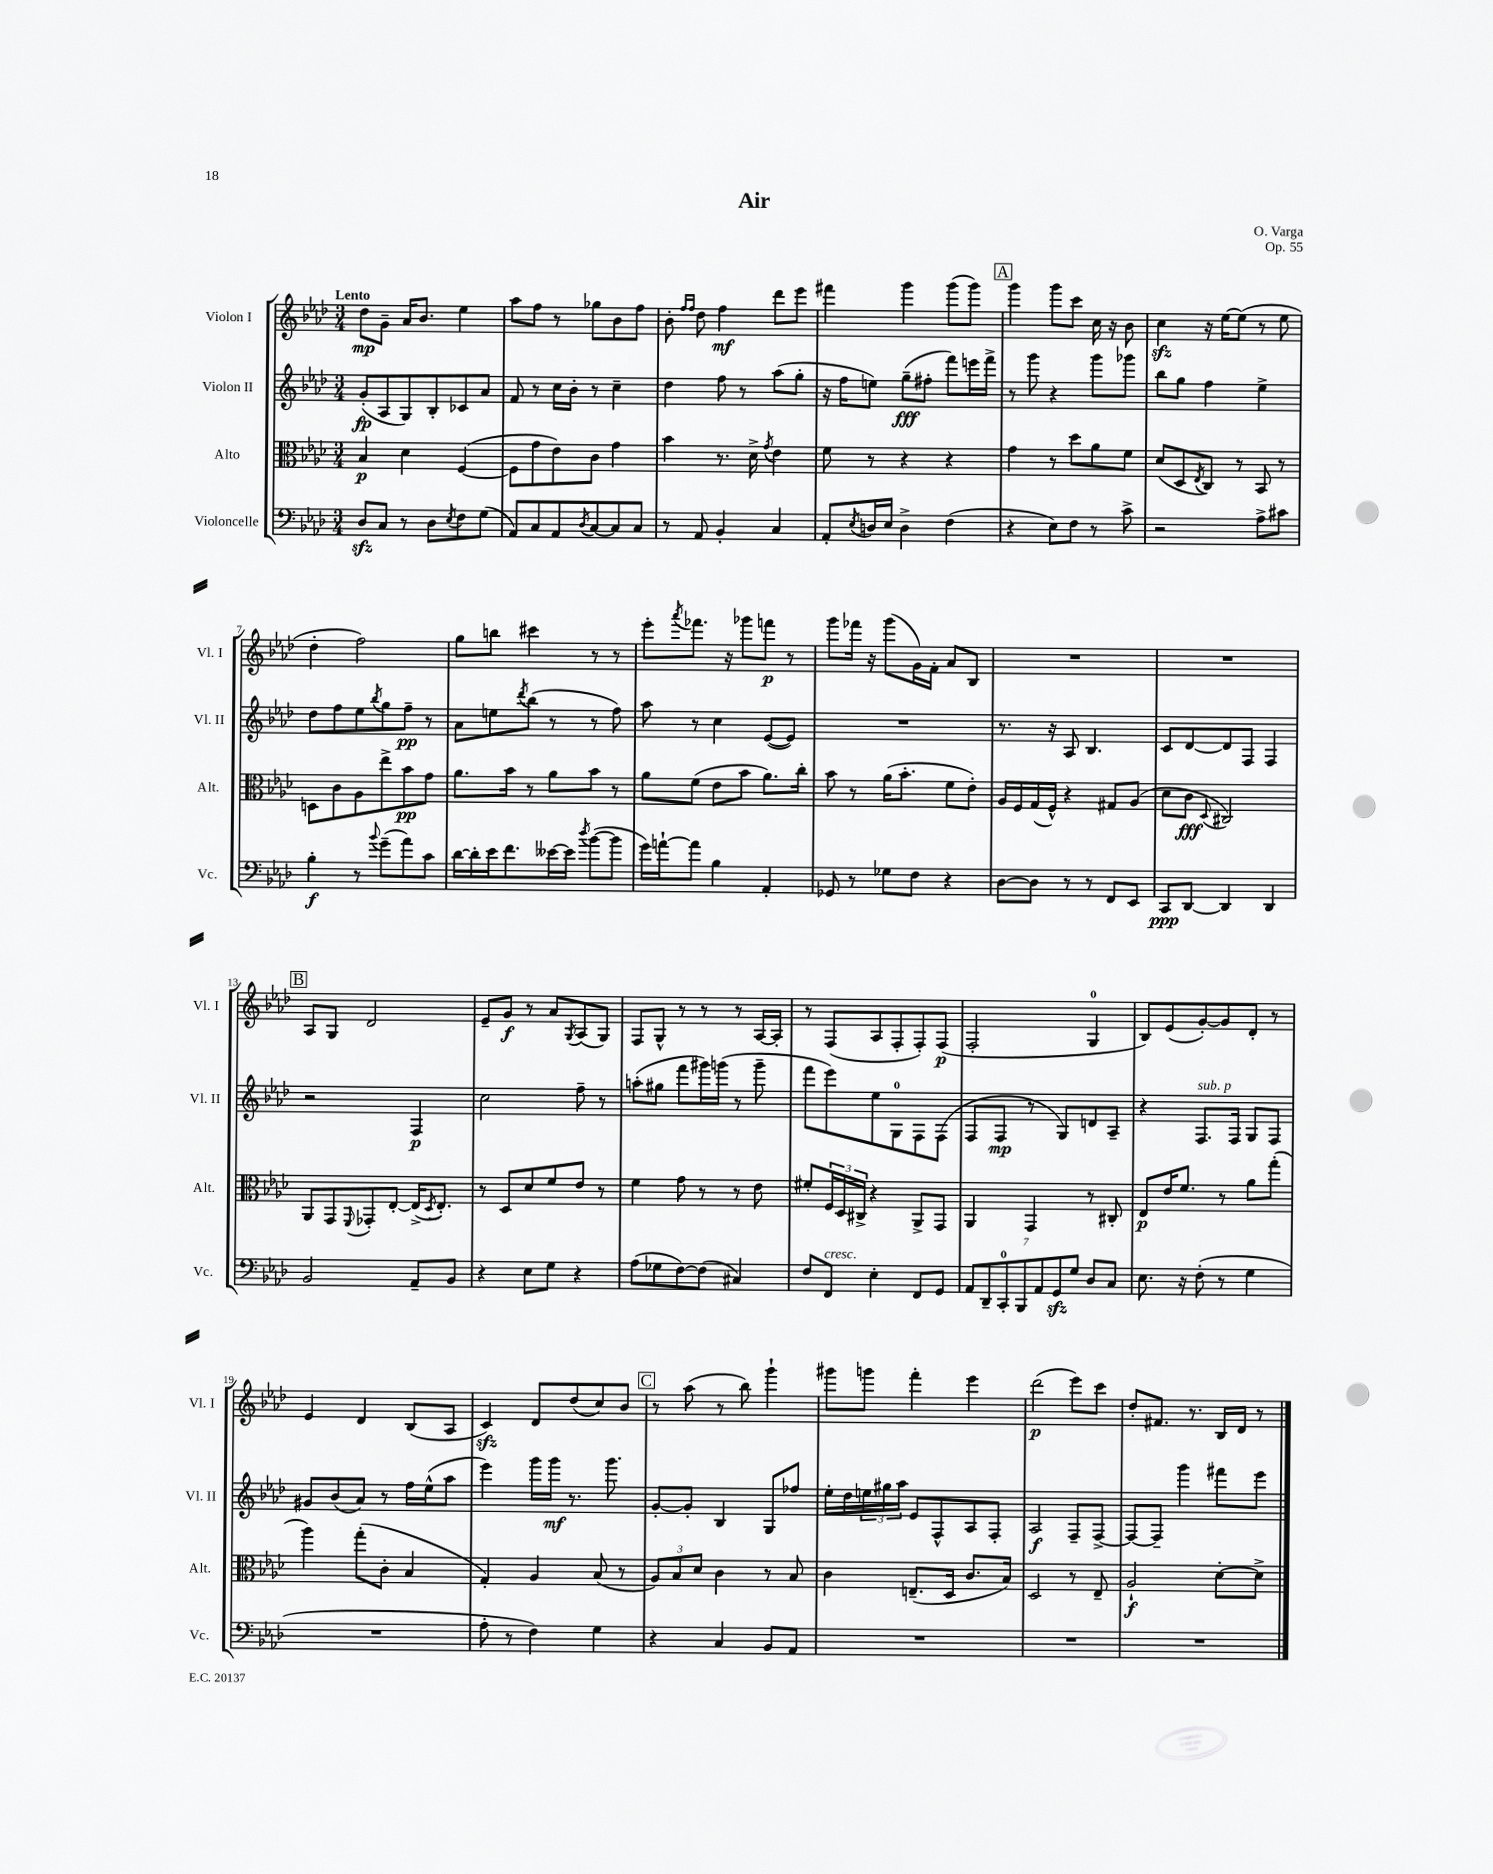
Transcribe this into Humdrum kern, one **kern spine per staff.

**kern	**kern	**kern	**kern
*staff4	*staff3	*staff2	*staff1
*clefF4	*clefC3	*clefG2	*clefG2
*k[b-e-a-d-]	*k[b-e-a-d-]	*k[b-e-a-d-]	*k[b-e-a-d-]
*M3/4	*M3/4	*M3/4	*M3/4
8D-	4B-	(8g'	8dd-
8C	.	8A-	8g~
8r	4d-	8G)	16a-
.	.	.	8.b-
8D-	.	8B-'	.
8qE-	.	.	.
8F	([4F	8c-	4ee-
(8G	.	8a-	.
=	=	=	=
8AA-)	8F]	8f	8aa-
8C	8g	8r	8ff
8AA-	8e-)	16cc	8r
.	.	16b-'	.
8qD-	.	.	.
[8C	8c	8r	8gg-
8C]	4g	4cc~	8b-
8C	.	.	8ff
=	=	=	=
8r	4b-	4dd-	8b-'
.	.	.	16qqff
.	.	.	16qqff
8AA-	.	.	8dd-
4BB-'	8.r	8ff	4ff
.	.	8r	.
.	16d-^	.	.
.	8qg	.	.
4C	4e-	(8aa-	8ddd-
.	.	8gg'	8eee-
=	=	=	=
8AA-'	8f	16r	4fff#
.	.	16ff	.
8qE-	.	.	.
16D	8r	8ee)	.
16E-	.	.	.
4D^	4r	(8gg~	4ggg
.	.	8ff#'	.
(4F	4r	8fff)	(8ggg
.	.	16eee	8ggg)
.	.	16fff^	.
=	=	=	=
4r	4g	8r	4ggg
.	.	8ggg	.
8E-)	8r	4r	8ggg
8F	8dd-	.	8ccc
8r	8a-	8ggg	16cc
.	.	.	16r
8c^	8f	8ggg-	8b-
=	=	=	=
2r	(8d-	8bb-	4cc
.	8D-	8gg	.
.	8qE-	.	.
.	8C)	4ff	16r
.	.	.	[16ee-
.	8r	.	(8ee-]
8A-^	8BB-	4ee-^	8r
8c#	8r	.	8ee-
=	=	=	=
4B-'	8D	8dd-	4dd-'
.	8c	8ff	.
8r	8A-	8ee-	2ff)
8qqb-	.	8qbb-	.
(8g~	8ee-^	8gg	.
8a-)	8b-	8ff~	.
8c	8g	8r	.
=	=	=	=
[16d-	8.a-	8a-	8gg
16d-']	.	.	.
16e-	.	8ee	8bb
8.f	16b-	.	.
.	.	8qddd-	.
.	8r	(8bb-	4ccc#
[16e--	8a-	8r	.
16e--]	.	.	.
8qdd-	.	.	.
([8b-	8b-	8r	8r
8b-]	8r	8ff)	8r
=	=	=	=
16g)	8a-	8aa-	8eee-'
[16a`	.	.	.
.	.	.	8qaaa-
8a]	(8f	8r	8.fff-
4B-	8e-	4cc	.
.	.	.	16r
.	8b-	.	8ggg-
4AA-'	8.a-)	([8e-	8fff
.	.	8e-])	8r
.	16cc'	.	.
=	=	=	=
8GG-	8b-	2.r	8ggg
8r	8r	.	16fff-
.	.	.	16r
8G-	(16a-	.	(8ggg
.	8.b-'	.	.
8F	.	.	16g)
.	.	.	16f'
4r	8f	.	8a-
.	8e-')	.	8B-
=	=	=	=
[8D-	16A-	8.r	2.r
.	16F	.	.
8D-]	(16G	.	.
.	16F^^)	16r	.
8r	4r	8A-	.
8r	.	4.B-	.
8FF	8G#	.	.
8EE-	(8A-	.	.
=	=	=	=
8CC	8d-	8c	2.r
[8DD-	8c	[8d-	.
.	8qqD-	.	.
4DD-]	2C#)	8d-]	.
.	.	8F	.
4DD-	.	4F	.
=	=	=	=
2BB-	8AA-	2r	8A-
.	8GG	.	8G
.	8qqFF	.	.
.	8GG-'	.	2d-
.	[8E-'	.	.
8AA-~	(16E-^]	4F	.
.	8qD-	.	.
.	8.E-')	.	.
8BB-	.	.	.
=	=	=	=
4r	8r	2cc	8e-~
.	8D-	.	8g
8E-	8d-	.	8r
8G	8f	.	8a-
.	.	.	8qG
4r	8e-	8ff~	(8A-
.	8r	8r	8G)
=	=	=	=
(8A-	4f	(8aa'	8F
8G-	.	8gg#	8G^^
[8F)	8g	8fff	8r
(8F]	8r	16ggg#)	8r
.	.	(16ggg	.
4C#)	8r	8r	8r
.	8e-	8ggg~	[16A-
.	.	.	16A-']
=	=	=	=
8F	8f#'	8fff	8r
8FF	24F	8eee-)	(8F
.	24D-	.	.
.	24C#^	.	.
4E-'	4r	8ee-	8A-
.	.	8G	8F'
8FF	8AA-^	8F	8F')
8GG	8GG	(8F	(8F
=	=	=	=
14AA-	4AA-	8F	2F'
14DD-~	.	.	.
.	.	8F	.
14CC'	.	.	.
14BBB-	.	.	.
.	4GG	8r	.
14AA-	.	.	.
14GG	.	.	.
.	.	8G)	.
14G	.	.	.
8D-	8r	8d	4G
8C	8C#'	8A-~	.
=	=	=	=
8.E-	8E-	4r	8B-)
.	16e-	.	(8e-
16r	8.f	.	.
(8F'	.	8.F	[8g')
8r	8r	.	8g]
.	.	16F	.
4G	8a-	8G	8d-'
.	(8gg'	8F	8r
=	=	=	=
2.r	4aa-)	8g#	4e-
.	.	(8b-	.
.	(8gg'	8a-)	4d-
.	8c'	8r	.
.	4B-	16ff	(8B-
.	.	(16ee-^^	.
.	.	8aa-	8A-
=	=	=	=
8A-'	4G')	4eee-)	4c)
8r	.	.	.
4F)	4A-	16ggg	8d-
.	.	16ggg	.
.	.	8.r	(8dd-
4G	(8B-	.	8cc)
.	.	8.ggg	.
.	8r	.	8b-
=	=	=	=
4r	12A-)	[8g'	8r
.	12B-	.	.
.	.	8g']	(8aa-
.	12d-	.	.
4C	4c	4B-	8r
.	.	.	8bb-)
8BB-	8r	8G	4ggg`
8AA-	8B-	8ff-	.
=	=	=	=
2.r	4c	16ee-'	8ggg#
.	.	16dd-	.
.	.	24ee	8ggg
.	.	24gg#	.
.	.	24aa-	.
.	(8.E~	8e-	4fff'
.	.	8F^^	.
.	16D-	.	.
.	8.c	8A-	4eee-
.	.	8F'	.
.	16B-)	.	.
=	=	=	=
2.r	2D-	2A-	(2ddd-
.	8r	8F~	8eee-)
.	8E-~	[8F^	8ccc
=	=	=	=
2.r	2A-`	8F_	8dd-'
.	.	8F~]	8.f#
.	.	4ggg	.
.	.	.	8.r
.	[8d-'	8fff#	16B-
.	.	.	16d-
.	8d-^]	8eee-	8r
==	==	==	==
*-	*-	*-	*-
